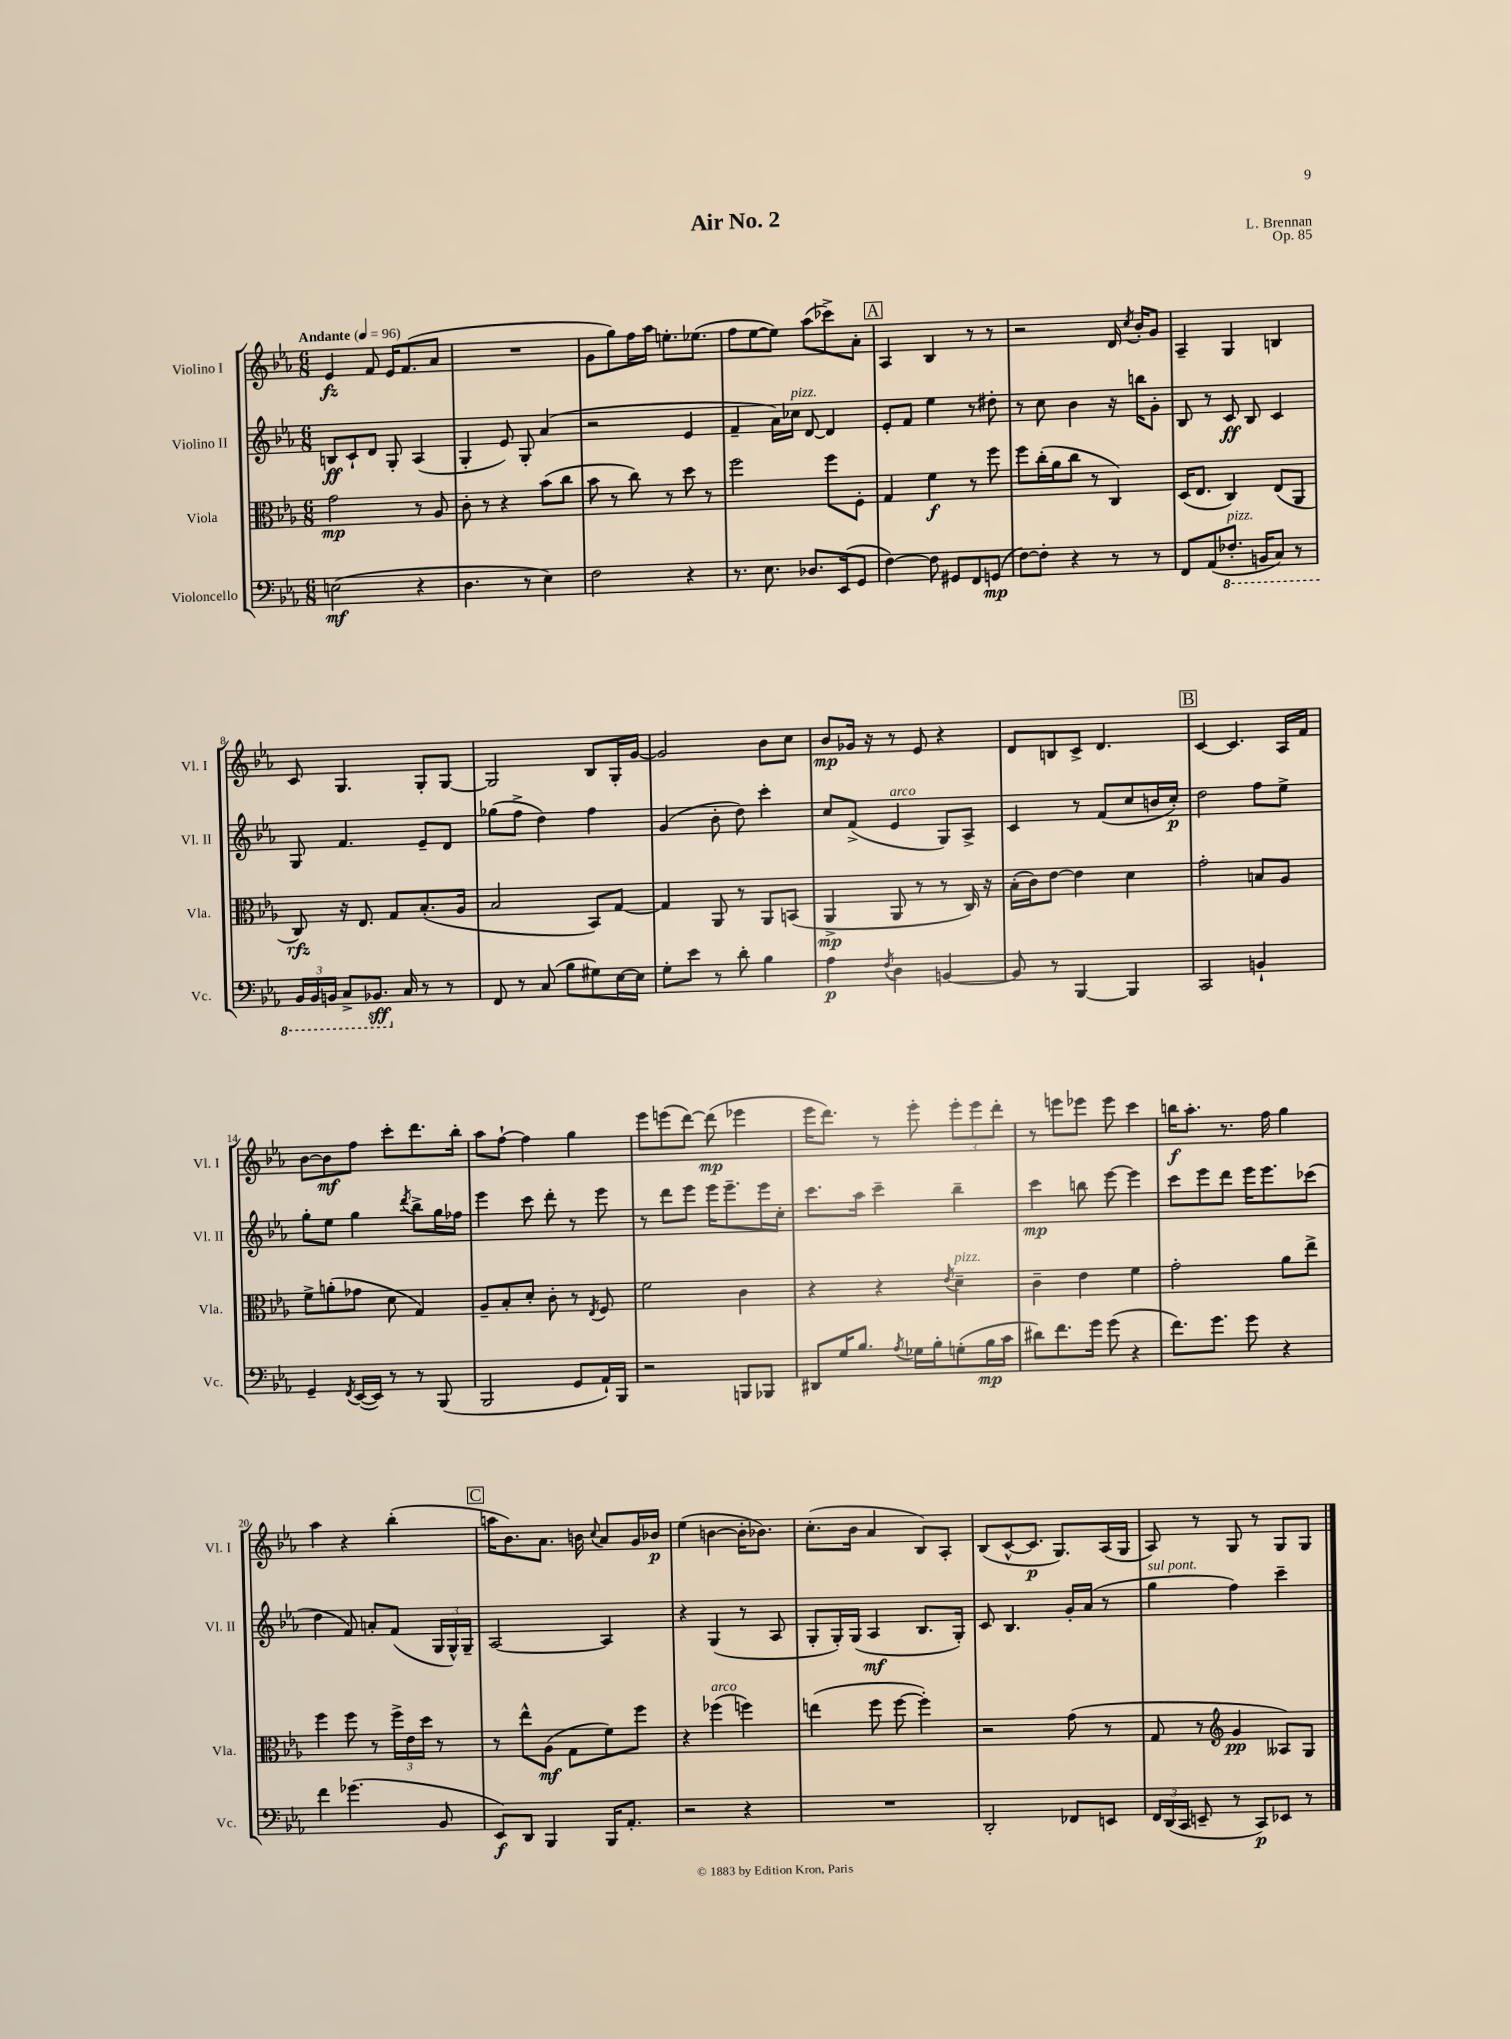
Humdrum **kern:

**kern	**kern	**kern	**kern
*staff4	*staff3	*staff2	*staff1
*clefF4	*clefC3	*clefG2	*clefG2
*k[b-e-a-]	*k[b-e-a-]	*k[b-e-a-]	*k[b-e-a-]
*M6/8	*M6/8	*M6/8	*M6/8
*MM96	*MM96	*MM96	*MM96
(2E	2g	8B	4e-
.	.	8c`	.
.	.	8d	8f
.	.	8G'	16e-
.	.	.	(8.f
4r	8r	(4A-	.
.	8A-	.	8a-
=	=	=	=
4.D	8c'	4G'	2.r
.	8r	.	.
.	4r	8e-)	.
8r	.	8G'	.
4E-)	(8b-	(4a-	.
.	8cc	.	.
=	=	=	=
2F	8b-	2r	8g
.	8r	.	8gg)
.	8cc)	.	16ff
.	.	.	16aa-
.	8r	.	8.ee'
4r	8dd	4e-	.
.	.	.	(8.ee-
.	8r	.	.
=	=	=	=
8.r	2ff	4f~	8ff
.	.	.	[8ee-
8.E-	.	.	.
.	.	16a-)	8ee-])
.	.	16cc-	.
8.D-	.	[8d	(8aa-
.	8ff	4d]	8ccc-^)
(16EE-	.	.	.
8GG	8F'	.	8a-'
=	=	=	=
[4F)	4G	8e-'	4A-
.	.	8f	.
8F]	4f	4ee-	4B-
8GG#	.	.	.
8FF	8r	8r	8r
(8GG	8ff	8dd#'	8r
=	=	=	=
[8F)	8ff	8r	2r
8F']	(16cc'	8cc	.
.	16a-	.	.
4r	8cc	4b-	.
.	8r	.	.
8r	4C)	16r	16d
.	.	.	8qcc
.	.	16bb	16b-'
8r	.	8g'	8g
=	=	=	=
8FF	(16D	8B-	4A-~
.	8.E-	.	.
(8AA-	.	8r	.
8.FF-'	4C)	8c	4G
.	.	8B-	.
16BBB	.	.	.
8CC)	(8E-	4c	4B
8r	8AA-	.	.
=	=	=	=
24BBB-	8C)	8G	8c
24BBB-	.	.	.
24BBB	.	.	.
8CC^	16r	4.f	4.G
.	8.E-	.	.
8.BBB-	.	.	.
.	8G	.	.
16C	.	.	.
8r	(8.B-'	8e-~	8G'
8r	.	8d	[8G
.	16A-	.	.
=	=	=	=
8FF	2B-	(8gg-	2G]
8r	.	8ff^	.
(8C	.	4dd)	.
8B-	.	.	.
8G#)	8BB-)	4ff	8B-
[16E-	[8G	.	16G'
16E-]	.	.	[16g
=	=	=	=
8G'	4G]	(4g	2g]
8e-	.	.	.
8r	8AA-	8b-'	.
8d'	8r	8dd)	.
4B-	8AA-	4ccc'	8b-
.	(8BB	.	8cc
=	=	=	=
4A-	4AA-^	8cc	8b-
.	.	(8f^	16g-
.	.	.	16r
8qF	.	.	.
4D	8AA-	4e-	8r
.	8r	.	8e-
[4BB	8r	8G)	4r
.	16C)	8A-^	.
.	16r	.	.
=	=	=	=
8BB]	(16B-'	4c	8d
.	16c)	.	.
8r	[8e-	.	8B
[4BBB-	4e-]	8r	8c^
.	.	(8f	4.d
4BBB-]	4d	8cc	.
.	.	16b	.
.	.	16cc')	.
=	=	=	=
2CC	2g'	2dd	[4c
.	.	.	4.c]
4BB`	8B	8ff	.
.	8A-	8ee-^	16A-
.	.	.	16f
=	=	=	=
4GG~	8f^	8gg'	[8b-
.	(8a'	8ee-	8b-]
8qFF	.	.	.
([16EE-	8g-	4gg	8ff
16EE-])	.	.	.
8r	8d	.	8ccc'
.	.	8qddd	.
8r	4G)	8bb-^	8.ddd
(8BBB-	.	16gg	.
.	.	16ff-	16bb-'
=	=	=	=
2BBB-	8A-~	4eee-	8aa-
.	8B-'	.	[8ff`
.	8d'	8ccc	4ff]
.	8c'	8ddd'	.
8GG	8r	8r	4gg
.	8qE-	.	.
16AA-`)	8F	8eee-	.
16BBB-	.	.	.
=	=	=	=
2r	2f	8r	8eee-
.	.	8ddd	(8eee
.	.	8eee-	[8ddd)
.	.	16eee-	(8ddd]
.	.	8.eee-~	.
8BBB	4c	.	4eee-
8BBB-	.	16eee-	.
.	.	16cc'	.
=	=	=	=
8DD#	4r	8.ccc	16eee-
.	.	.	8.ddd)
16G	.	.	.
8.B-	.	16aa-	.
.	4r	4ccc~	8r
8qA-	.	.	.
16G-	.	.	8eee-'
16B-'	.	.	.
.	8qe-	.	.
(8G'	4d~	4bb-~	12eee-'
.	.	.	12eee-
16B-	.	.	.
.	.	.	12ddd'
16c	.	.	.
=	=	=	=
8d#)	4c~	4ccc	8r
8.f	.	.	8eee
.	4e-	8bb	8eee-
16g	.	.	.
(8g	.	[8eee-	8eee-
4r	4f	4eee-]	4ccc
=	=	=	=
8.f)	2g'	8ccc	16bb
.	.	.	8.aa-'
.	.	8eee-	.
8.g	.	.	.
.	.	8ddd	8.r
8g	.	16eee-	.
.	.	8.eee-	16ff
4r	8a-	.	4gg
.	8ee-^	(8ccc-	.
=	=	=	=
4f	4ff	4dd	4aa-
(4.g-	8ff	8f)	4r
.	8r	8a'	.
.	24ff^	(8f	(4bb-'
.	24e-	.	.
.	24dd	.	.
8BB-	8r	24G	.
.	.	24G^^)	.
.	.	24G~	.
=	=	=	=
8EE-)	8r	[2A-	16aa
.	.	.	8.b-)
8DD	8ee-^^	.	.
4BBB-	(8A-	.	8.a-
.	8G	.	.
.	.	.	16b
.	.	.	8qqcc
16BBB-	8f)	4A-]	8a-
8.AA-'	.	.	.
.	8ff	.	16g
.	.	.	16b-
=	=	=	=
2r	4r	4r	(4ee-
.	(4ff-	(4G	[4b
4r	4ff)	8r	16b']
.	.	.	8.b-)
.	.	8A-	.
=	=	=	=
2.r	(4ee	8G'	(8.cc'
.	.	16G')	.
.	.	(16G	16b-
.	8ff	4A-	4a-
.	[8ff	.	.
.	4ff'])	8.B-	8B-)
.	.	.	8A-'
.	.	16G')	.
=	=	=	=
2DD'	2r	8c	(8B-
.	.	4.B-	[8c^^
.	.	.	8.c]
.	.	.	8.G)
8FF-	(8g	16g'	.
.	.	(16a-	.
8EE	8r	8r	(16A-
.	.	.	16G
=	=	=	=
24FF	8G	4gg	8A-)
(24DD	.	.	.
24CC	.	.	.
8EE~	8r	.	8r
*	*clefG2	*	*
8r	4g	4ff)	8G
8CC)	.	.	8r
8EE-	8A--)	4ccc~	8G
8r	8G	.	8G
==	==	==	==
*-	*-	*-	*-
